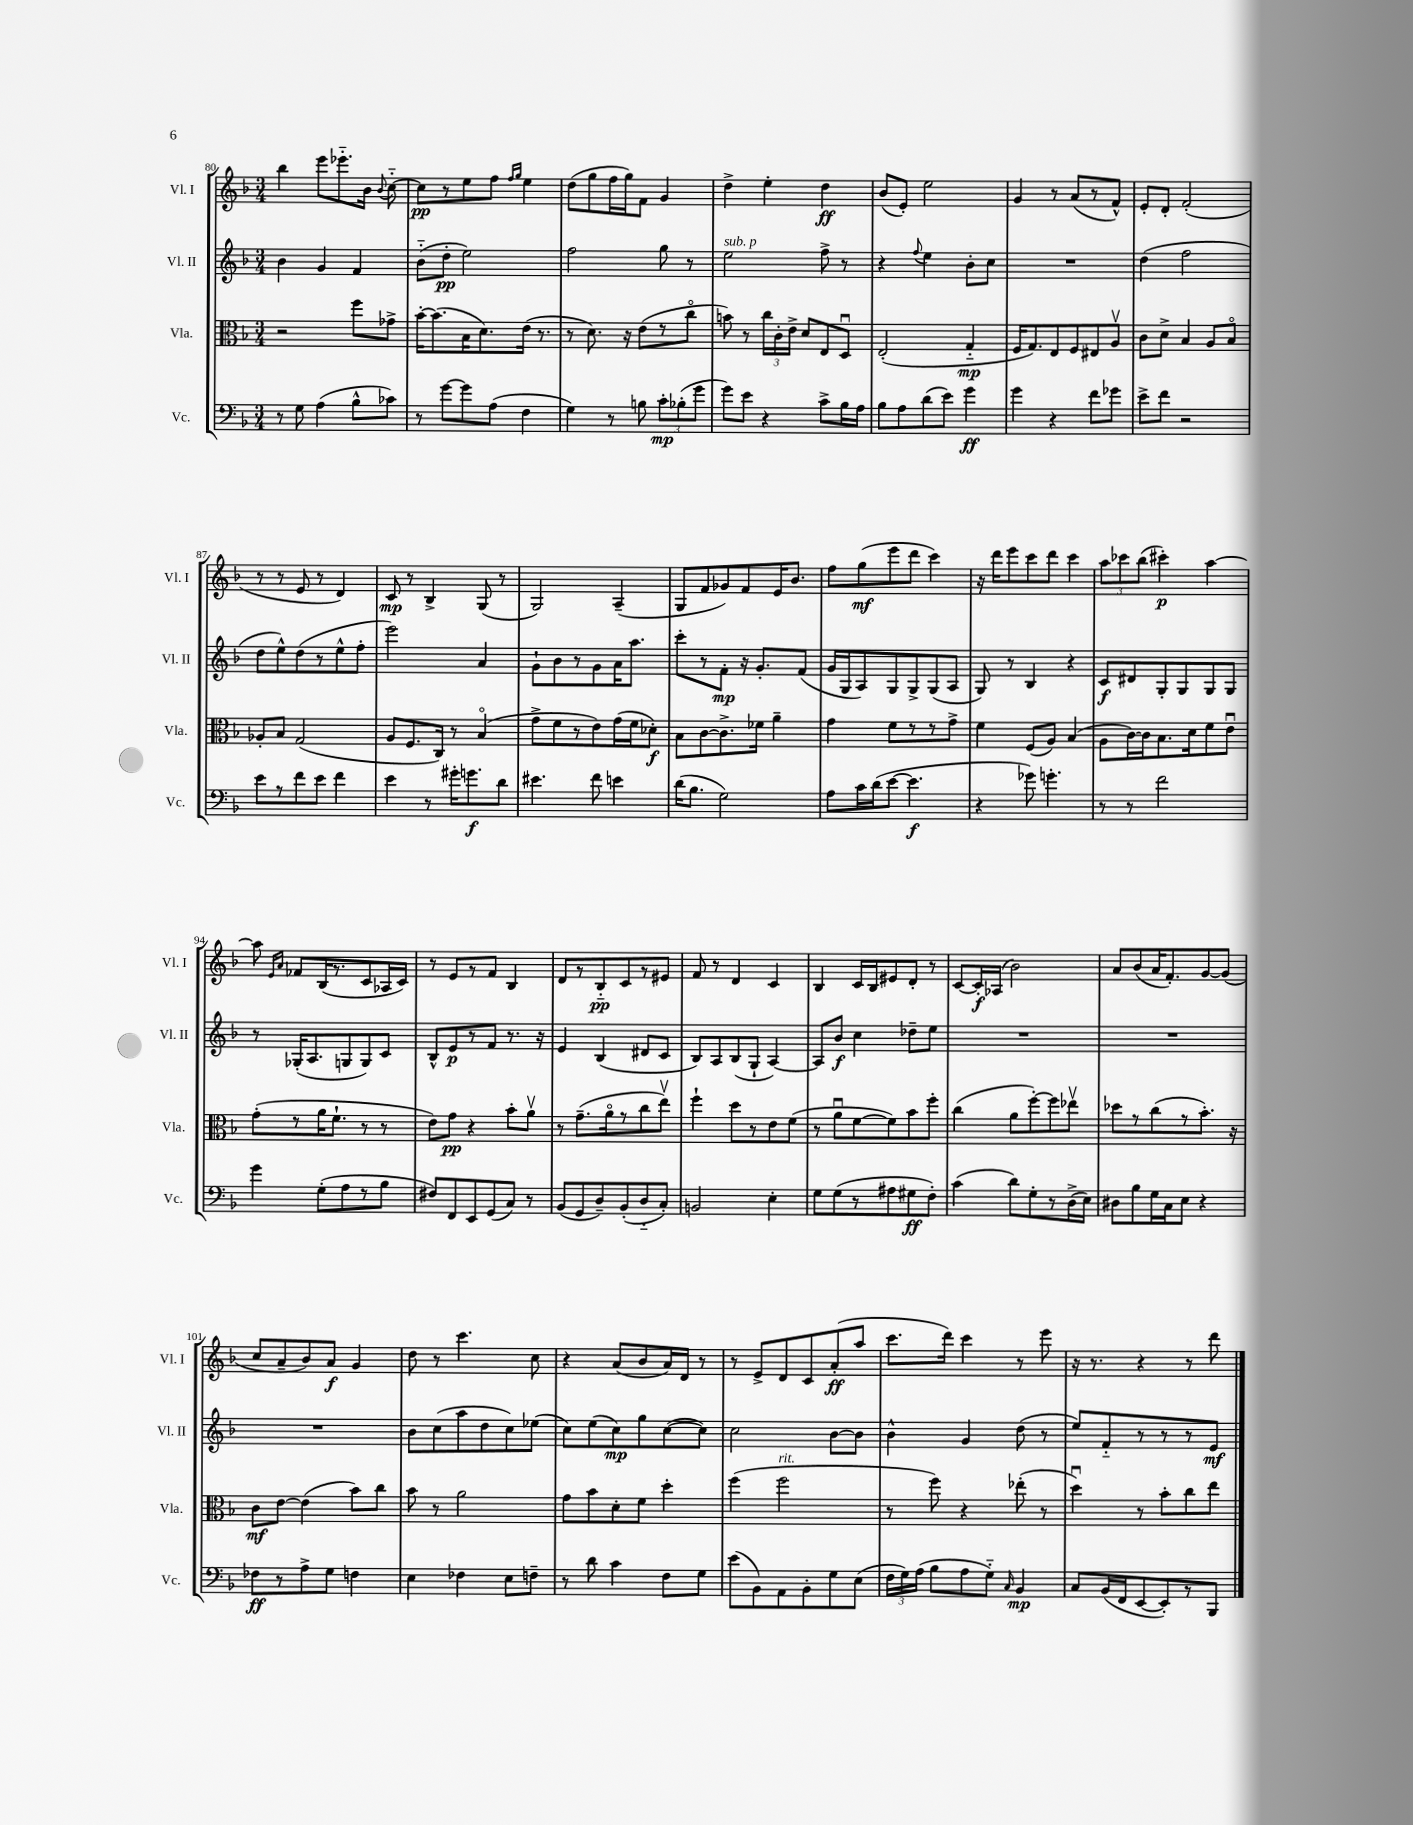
<<
\new StaffGroup <<
\new Staff = "s0" \with { instrumentName = "Vl. I" shortInstrumentName = "Vl. I" } {
    \clef treble \key f \major \numericTimeSignature \time 3/4
    \autoBeamOff bes''4 e'''8[ ees'''8.-_ bes'16] \appoggiatura { bes'8 } c''8~-_ |
    c''8[\pp r8 e''8 f''8] \grace { f''16[ g''16] } e''4 |
    d''8[( g''8 f''16 g''16) f'8] g'4 |
    d''4-> e''4-. d''4\ff |
    bes'8[( e'8]-.) e''2 |
    g'4 r8 a'8[( r8 f'8]-^) |
    e'8[-. d'8]-. f'2-.( |
    r8 r8 e'8 r8 d'4) |
    c'8\mp r8 bes4-> g8( r8 |
    g2) a4--( |
    g8[ f'8 ges'8) f'8 e'16 bes'8.] |
    f''8[ g''8\mf( e'''8 d'''8] c'''4) |
    r16 d'''16[ e'''8 c'''8 d'''8] c'''4 |
    \tuplet 3/2 { a''8[ ces'''8 bes''8]( } cis'''4-.\p) a''4~ |
    a''8 \grace { e'16[ a'16] } fes'8[ bes16( r8. c'8 aes16 c'16]) |
    r8 e'8[ r8 f'8] bes4 |
    d'8[ r8 bes8-_\pp c'8 r8 eis'8] |
    f'8 r8 d'4 c'4 |
    bes4 c'16[ bes16 eis'8 d'8]-. r8 |
    c'8[~ c'16-.\f aes16]( bes'2) |
    a'8[ bes'8( a'16 f'8.-.) g'8~ g'8]( |
    c''8[ a'8-- bes'8) a'8]\f g'4 |
    d''8 r8 c'''4. c''8 |
    r4 a'8[( bes'8 a'16) d'16] r8 |
    r8 e'8[-> d'8 c'8 a'8-.\ff( a''8] |
    c'''8.[ d'''16]) c'''4 r8 e'''8 |
    r16 r8. r4 r8 d'''8 \bar "|." |
}
\new Staff = "s1" \with { instrumentName = "Vl. II" shortInstrumentName = "Vl. II" } {
    \clef treble \key f \major \numericTimeSignature \time 3/4
    \autoBeamOff bes'4 g'4 f'4 |
    bes'8[-_( d''8]-.\pp e''2) |
    f''2 g''8 r8 |
    e''2^\markup { \italic "sub. p" } f''8-> r8 |
    r4 \appoggiatura { f''8 } e''4 bes'8[-. c''8] |
    R2. |
    d''4( f''2 |
    d''8[ e''8-^) d''8( r8 e''8-^ f''8]-. |
    e'''2) a'4 |
    g'8[-! bes'8 r8 g'8 a'16 a''8.] |
    c'''8[-. r8 f'8]-.\mp r16 g'8.[-. f'8]( |
    g'16[ g16 a8) g8 g8-> g8( a8] |
    g8) r8 bes4 r4 |
    c'8[\f dis'8 g8-. g8 g8 g8] |
    r8 ges16[-.( a8. g8 g8) c'8] |
    bes8[-^ e'8\p r8 f'8] r8. r16 |
    e'4 bes4( dis'8[ c'8] |
    bes8[) a8 bes8( g8]-! a4~) |
    a8[ bes'8]\f c''4 des''8[-- e''8] |
    R2. |
    R2. |
    R2. |
    bes'8[ c''8( a''8 d''8 c''8) ees''8]( |
    c''8[) e''8( c''8\mp) g''8 c''8~( c''8]) |
    c''2 bes'8[~ bes'8] |
    bes'4-^ g'4 d''8( r8 |
    e''8[) f'8-_ r8 r8 r8 e'8]\mf \bar "|." |
}
\new Staff = "s2" \with { instrumentName = "Vla." shortInstrumentName = "Vla." } {
    \clef alto \key f \major \numericTimeSignature \time 3/4
    \autoBeamOff r2 f''8[ ges'8]-> |
    bes'16[~-. bes'8.( bes16 d'8.) e'16]( r8. |
    r8 d'8.) r16 e'8[( r8 c''8]\flageolet |
    b'8) r8 \tuplet 3/2 { c''16[ c'16-. e'16]-> } d'8[ e8 d8]\downbow |
    e2-.( g4-_\mp |
    f16[ g8.) e8 f8 eis8 a8]\upbow |
    c'8[ d'8]-> bes4 a8[ bes8]\flageolet |
    aes8[-. bes8] g2( |
    a8[ f8. c16]) r8 bes4\flageolet( |
    g'8[-> f'8 r8 e'8) g'16( f'16 des'8]-.\f) |
    bes8[ c'8~ c'8.-> fes'16] a'4-- |
    g'4 f'8[ r8 r8 g'8]-> |
    f'4 f8[( a8]) bes4( |
    a8[ c'16~) c'16 bes8. d'16 f'8 e'8]\downbow |
    g'8[-.( r8 a'16 f'8.]-! r8 r8 |
    e'8[) g'8]\pp r4 bes'8[-. a'8]\upbow |
    r8 g'8.[--( a'16\flageolet r8 c''8 e''8]\upbow) |
    f''4-! d''8[ r8 e'8 f'8]( |
    r8 a'8[\downbow f'8~ f'8) bes'8 f''8]-. |
    c''4( a'8[ f''8~-.) f''8 ees''8]\upbow |
    des''8[ r8 c''8( r8 bes'8.]-.) r16 |
    c'8[\mf e'8]~ e'4( bes'8[) c''8] |
    bes'8 r8 a'2 |
    g'8[ bes'8 d'8-. f'8] d''4-. |
    f''4( f''2^\markup { \italic "rit." } |
    r8 f''8) r4 ees''8-.( r8 |
    d''4\downbow) r8 bes'8[-. c''8 e''8] \bar "|." |
}
\new Staff = "s3" \with { instrumentName = "Vc." shortInstrumentName = "Vc." } {
    \clef bass \key f \major \numericTimeSignature \time 3/4
    \autoBeamOff r8 g8 a4( bes8[-^ ces'8]) |
    r8 g'8[~ g'8 a8]( f4 |
    g4) r8 b8 \tuplet 3/2 { c'8[-.\mp bes8-.( g'8] } |
    g'8[) e'8] r4 c'8[-> bes16 a16] |
    bes8[ a8 d'8( e'8]) g'4\ff |
    g'4 r4 f'8[ ges'8] |
    e'8[-> f'8] r2 |
    e'8[ r8 f'8 e'8] f'4 |
    e'4 r8 gis'16[-. g'8.\f d'8] |
    eis'4. f'8 e'4 |
    d'16[( bes8.] g2) |
    a8[ c'16 d'16( e'8]~ e'4.\f |
    r4 ges'8) g'4.-. |
    r8 r8 f'2 |
    g'4 g8[-.( a8 r8 bes8] |
    fis8[) f,8 e,8 g,8( c8]) r8 |
    bes,8[( g,8 d8--) bes,8-.( d8-_ c8]-.) |
    b,2 e4-. |
    g8[ g8( r8 ais8 gis8\ff f8]-.) |
    c'4( d'8[) g8-. r8 d16->( e16]) |
    dis8[ bes8 g16 c16 e8] r4 |
    fes8[\ff r8 a8-> g8] f4 |
    e4 fes4 e8[ f8]-- |
    r8 d'8 c'4 f8[ g8] |
    e'8[( bes,8) a,8 bes,8-. g8 e8]( |
    \tuplet 3/2 { f16[ g16) a16]( } bes8[ a8 g8]-_) \grace { c16 } bes,4\mp |
    c8[ bes,16( f,16 e,8~ e,8-.) r8 bes,,8] \bar "|." |
}
>>
>>
\layout { \context { \Score currentBarNumber = #80 } }
